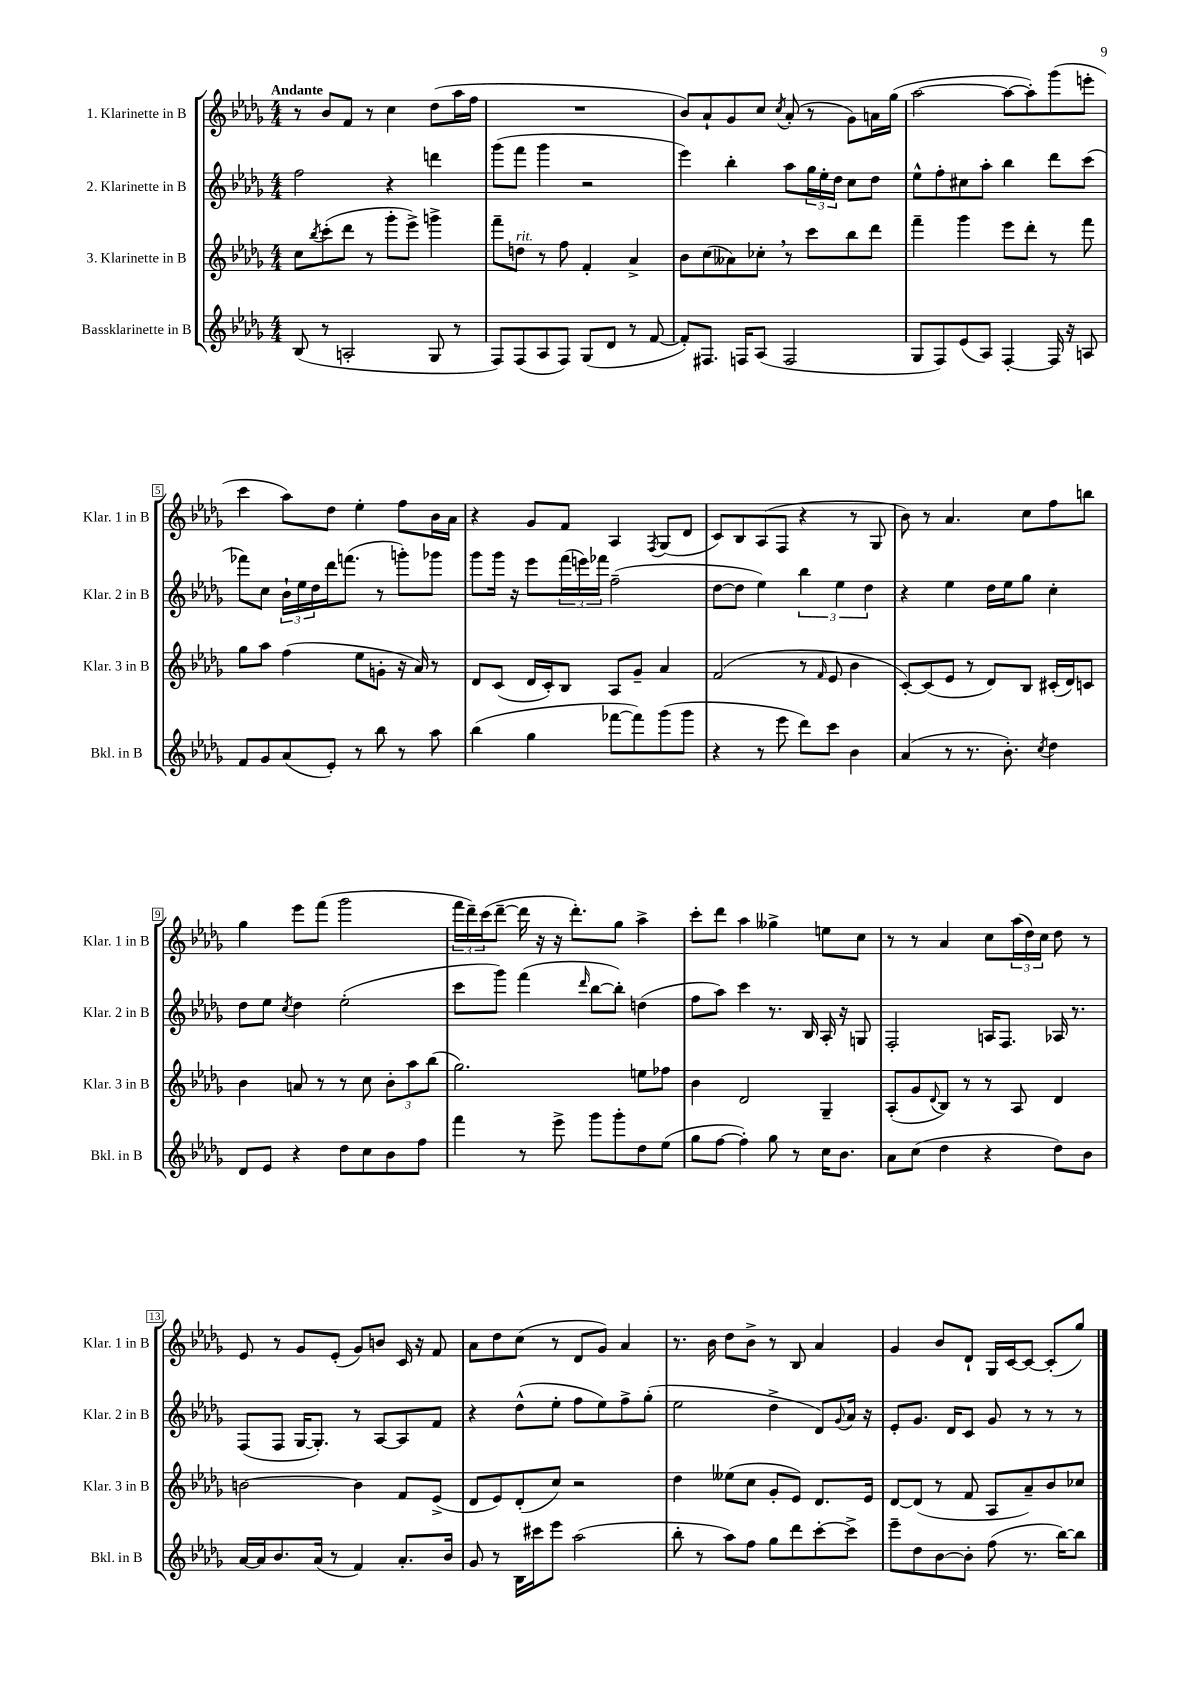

**kern	**kern	**kern	**kern
*staff4	*staff3	*staff2	*staff1
*clefG2	*clefG2	*clefG2	*clefG2
*k[b-e-a-d-g-]	*k[b-e-a-d-g-]	*k[b-e-a-d-g-]	*k[b-e-a-d-g-]
*M4/4	*M4/4	*M4/4	*M4/4
(8B-	8cc	2ff	8r
.	8qbb-	.	.
8r	(8ccc'	.	8b-
2A'	8ddd-	.	8f
.	8r	.	8r
.	8ggg-'	4r	4cc
.	8eee-^)	.	.
8G-	4ggg^	4ddd	(8dd-
8r	.	.	16aa-
.	.	.	16ff
=	=	=	=
8F)	8fff~	(8ggg-	1r
(8F	8dd	8fff	.
8A-	8r	4ggg-	.
8F)	8ff	.	.
(8G-	4f'	2r	.
8d-	.	.	.
8r	4a-^	.	.
[8f	.	.	.
=	=	=	=
8f'])	8b-	4eee-)	8b-)
8.F#	(8cc	.	8a-`
.	8a--)	4bb-'	8g-
16F	.	.	.
(8A-	8cc-'	.	8cc
.	.	.	8qcc
2F	8r	8aa-	(8a-'
.	8ccc	24gg-	8r
.	.	24ee-'	.
.	.	24dd-	.
.	8bb-	8cc	8g-)
.	8ddd-	8dd-	16a
.	.	.	(16gg-
=	=	=	=
8G-	4fff~	8ee-^^	[2aa-
8F)	.	8ff'	.
(8e-	4ggg-	8cc#	.
8A-)	.	8aa-'	.
[4F'	8eee-	4bb-	8aa-_
.	8ddd-'	.	8aa-'])
16F]	8r	8ddd-	(8ggg-
16r	.	.	.
8A	8fff	(8ccc	8eee'
=	=	=	=
8f	8gg-	8fff-)	4ccc
8g-	8aa-	8cc	.
(8a-	(4ff	24b-`	8aa-)
.	.	24ee-	.
.	.	24dd-	.
8e-')	.	16ddd-	8dd-
.	.	(8.fff	.
8r	8ee-	.	4ee-'
8bb-	8g'	8r	.
8r	16r	8ggg')	8ff
.	16a-)	.	.
8aa-	8r	8ggg-	16b-
.	.	.	16a-
=	=	=	=
(4bb-	8d-	8ggg-	4r
.	(8c	16ggg-	.
.	.	16r	.
4gg-	16d-	8eee-	8g-
.	16c')	.	.
.	8B-	(24fff	8f
.	.	24eee)	.
.	.	24fff-	.
[8fff-	8A-	(2ff~	4A-
8fff-])	8g-~	.	.
.	.	.	8qF
(8ggg-	4a-	.	(8G-
8ggg-	.	.	8d-
=	=	=	=
4r	(2f	[8dd-	8c)
.	.	8dd-]	8B-
8r	.	4ee-)	(8A-
8eee-	.	.	8F
8ddd-)	8r	6bb-	4r
.	16qqf	.	.
8ccc	8e-	.	.
.	.	6ee-	.
4b-	4b-	.	8r
.	.	6dd-	.
.	.	.	8G-
=	=	=	=
(4a-	[8c')	4r	8b-)
.	(8c]	.	8r
8r	8e-	4ee-	4.a-
8.r	8r	.	.
.	8d-)	16dd-	.
8.b-')	.	16ee-	.
.	8B-	8gg-	8cc
8qcc	.	.	.
4dd-	(16c#'	4cc'	8ff
.	16d-)	.	.
.	8c	.	8bb
=	=	=	=
8d-	4b-	8dd-	4gg-
8e-	.	8ee-	.
.	.	8qcc	.
4r	8a	4dd-	8eee-
.	8r	.	(8fff
8dd-	8r	(2ee-'	2ggg-
8cc	8cc	.	.
8b-	12b-'	.	.
.	12aa-	.	.
8ff	.	.	.
.	(12bb-	.	.
=	=	=	=
4fff	2.gg-)	8ccc	24fff
.	.	.	24ddd-~)
.	.	.	(24ccc
.	.	8ggg-)	[8ddd-~
8r	.	(4fff	16ddd-]
.	.	.	16r
8eee-^	.	.	16r
.	.	.	8.ddd-')
.	.	16qqddd-	.
8ggg-	.	[8bb-	.
8ggg-'	.	8bb-'])	8gg-
8dd-	8ee	(4dd	4aa-^
(8ee-	8ff-	.	.
=	=	=	=
8gg-	4b-	8ff	8ccc'
[8ff	.	8aa-)	8ddd-
4ff'])	2d-	4ccc	4aa-
8gg-	.	8.r	4gg--^
8r	.	.	.
.	.	16B-	.
16cc	4G-~	16A-'	8ee
8.b-	.	16r	.
.	.	8G	8cc
=	=	=	=
8a-	(8A-'	2F'	8r
(8cc	8g-	.	8r
.	8qqd-	.	.
4dd-	8B-)	.	4a-
.	8r	.	.
4r	8r	16A	8cc
.	.	8.F	.
.	8A-	.	(24aa-
.	.	.	24dd-)
.	.	.	24cc
8dd-)	4d-	16A-	8dd-
.	.	8.r	.
8b-	.	.	8r
=	=	=	=
[16a-	[2b	(8F	8e-
16a-]	.	.	.
8.b-	.	8F	8r
.	.	[16G-	8g-
(16a-	.	8.G-'])	.
8r	.	.	(8e-'
4f)	4b]	8r	8g-)
.	.	[8A-	8b
8.a-'	8f	8A-]	16c
.	.	.	16r
.	(8e-^	8f	8f
16b-	.	.	.
=	=	=	=
8g-	8d-	4r	8a-
8r	8e-)	.	8dd-
16B-	(8d-'	(8dd-^^	(8cc
16ccc#	.	.	.
8eee-	8cc)	8ee-'	8r
(2aa-	2r	8ff	8d-
.	.	8ee-)	8g-)
.	.	8ff^	4a-
.	.	(8gg-'	.
=	=	=	=
8bb-'	4dd-	2ee-	8.r
8r	.	.	.
.	.	.	16b-
8aa-)	(8ee--	.	8dd-
8ff	8cc	.	8b-^
8gg-	8g-'	4dd-^	8r
8ddd-	8e-)	.	8B-
[8ccc'	8.d-	8d-)	4a-
.	.	8qqg-	.
8ccc^]	.	16a-	.
.	16e-	16r	.
=	=	=	=
8eee-~	[8d-	8e-'	4g-
8dd-	(8d-]	8.g-	.
[8b-	8r	.	8b-
.	.	16d-	.
8b-']	8f	8c	8d-`
(8ff	8A-	8g-	16G-
.	.	.	[16c
8.r	8a-~)	8r	8c_
.	8b-	8r	(8c']
[16bb-)	.	.	.
8bb-]	8cc-	8r	8gg-)
==	==	==	==
*-	*-	*-	*-
